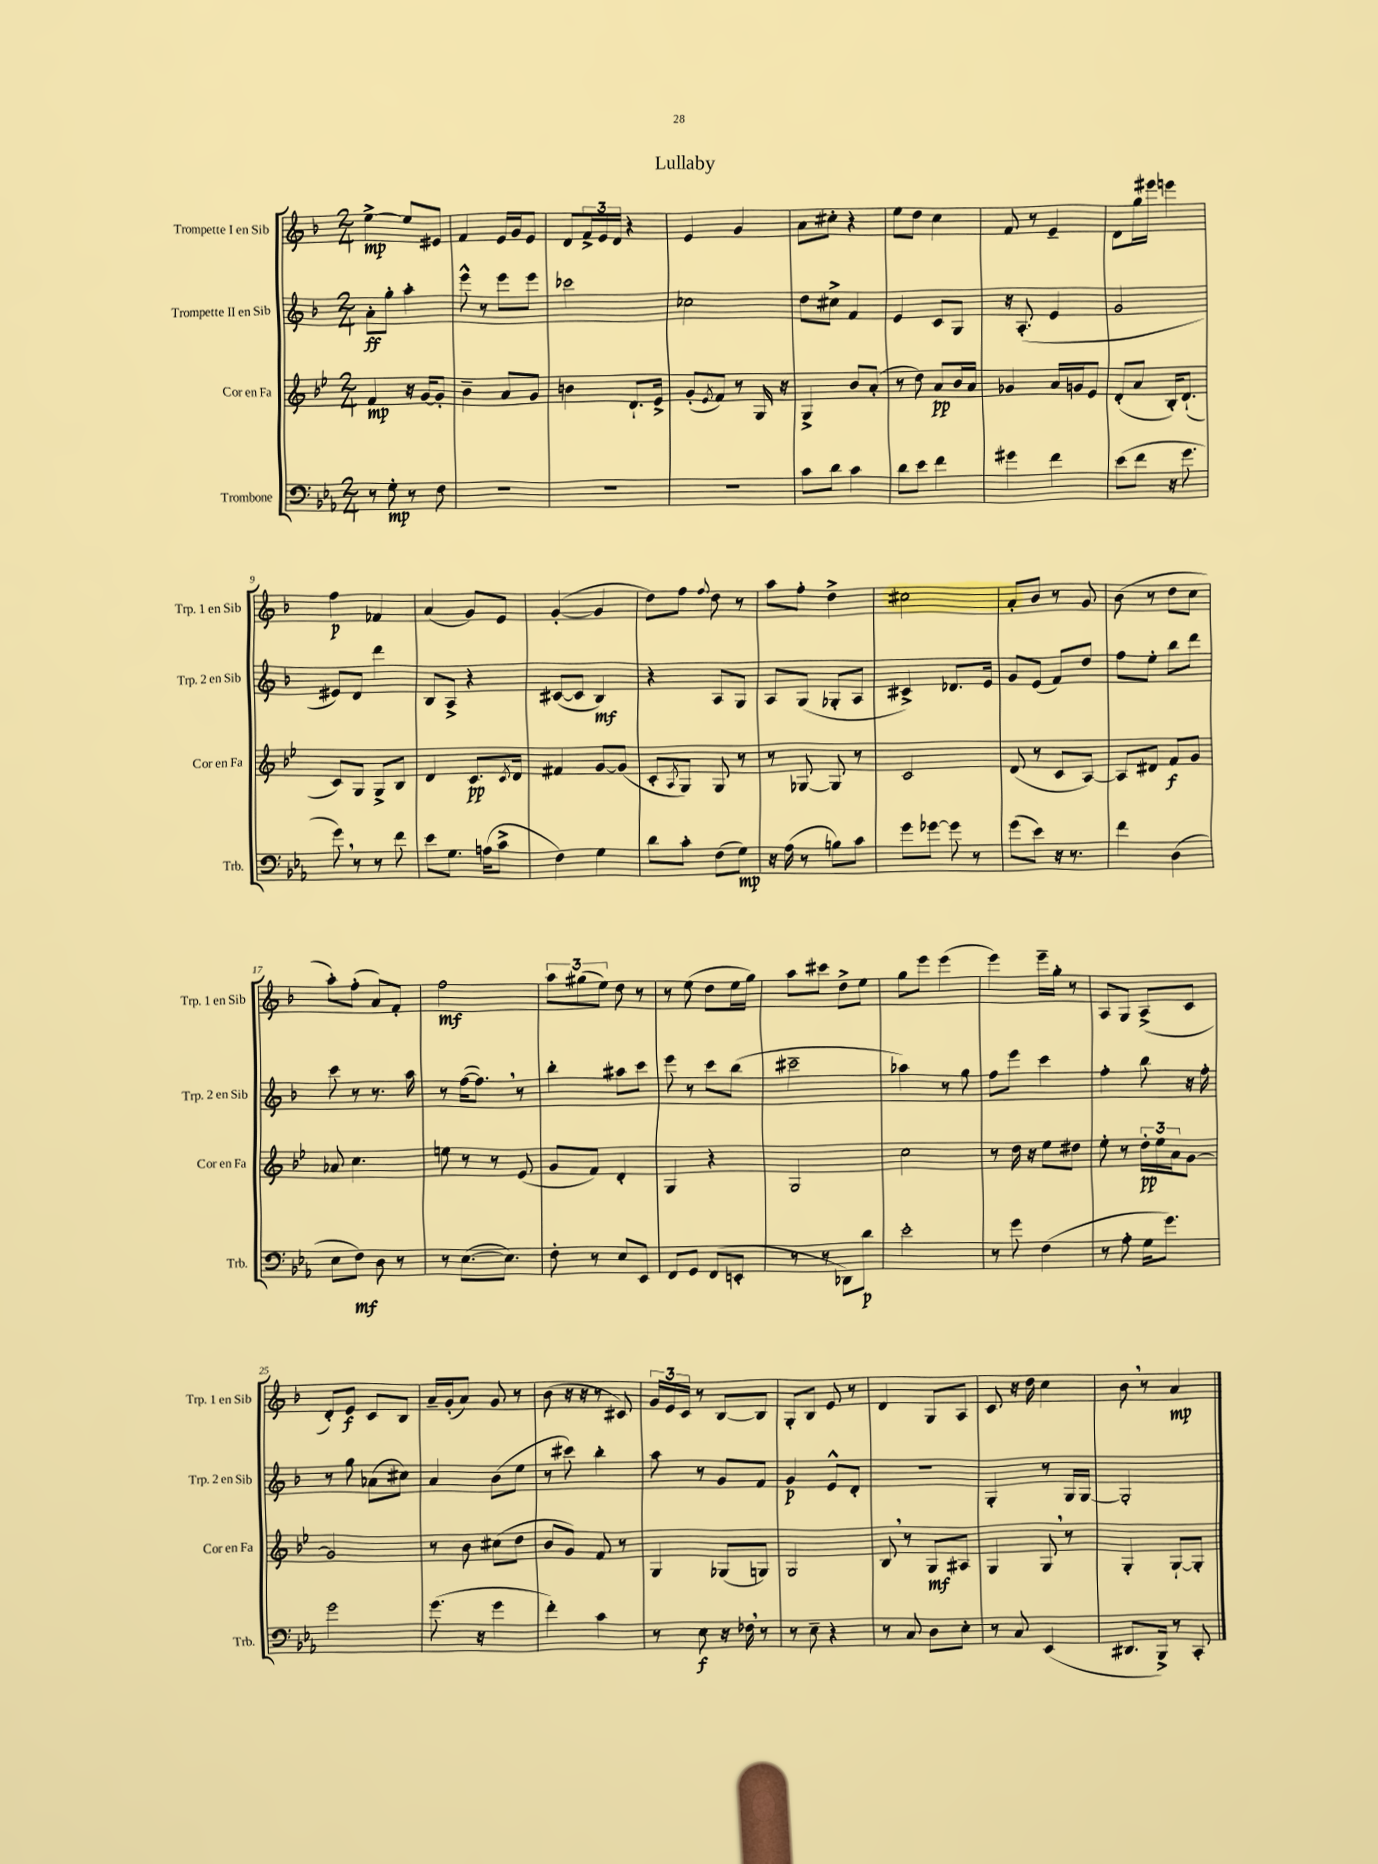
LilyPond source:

\header { title = "Lullaby" }
<<
\new StaffGroup <<
\new Staff = "s0" \with { instrumentName = "Trompette I en Sib" shortInstrumentName = "Trp. 1 en Sib" } {
    \clef treble \key f \major \numericTimeSignature \time 2/4
    e''4~->\mp e''8 eis'8 |
    f'4 e'16 g'16 e'8 |
    d'8 \tuplet 3/2 { f'16-> e'16 d'16 } r4 |
    e'4 g'4 |
    a'8 cis''8-. r4 |
    e''8 d''8 c''4 |
    f'8 r8 e'4-- |
    d'8 g''16 eis'''16 e'''4 |
    f''4\p fes'4 |
    a'4( g'8) e'8 |
    g'4~-.( g'4 |
    d''8) f''8 \appoggiatura { f''8 } d''8 r8 |
    a''8 f''8-. d''4-> |
    cis''2 |
    a'8-. bes'8 r8 g'8 |
    bes'8( r8 d''8 c''8 |
    a''8-.) f''8-.( a'8) f'8-. |
    f''2\mf |
    \tuplet 3/2 { a''8 gis''8( e''8) } d''8 r8 |
    r8 e''8( d''8 e''16 g''16) |
    a''8 cis'''8 d''8-> e''8 |
    g''8 e'''8 e'''4( |
    e'''4) e'''16-- g''16-. r8 |
    a8 g8 a8->( c'8 |
    d'8-.) e'8\f c'8 bes8 |
    a'16-- g'16-.( a'8) g'8 r8 |
    bes'8( r16 r16 r8 cis'8) |
    \tuplet 3/2 { g'16 e'16 c'16 } r8 bes8~ bes8 |
    g8-. bes8 e'8 r8 |
    d'4 g8 a8 |
    c'8 r16 d''16 c''4 |
    bes'8 \breathe r8 a'4\mp \bar "|." |
}
\new Staff = "s1" \with { instrumentName = "Trompette II en Sib" shortInstrumentName = "Trp. 2 en Sib" } {
    \clef treble \key f \major \numericTimeSignature \time 2/4
    a'8-.\ff g''8-. a''4-. |
    e'''8-^ r8 e'''8 e'''8 |
    ces'''2 |
    ces''2 |
    d''8 cis''8-> f'4 |
    e'4 c'8 g8 |
    r16 a8.-.( e'4 |
    g'2 |
    eis'8) d'8 d'''4 |
    bes8 a8-> r4 |
    cis'8~( cis'8 bes4\mf) |
    r4 a8 g8 |
    a8 g8( ges8-. a8 |
    cis'4->) des'8. e'16 |
    g'8 e'8( f'8) d''8 |
    f''8 e''8-. bes''8 d'''8 |
    c'''8 r8 r8. a''16 |
    r8 f''16~( f''8.) \breathe r8 |
    bes''4-. ais''8 c'''8 |
    e'''8 r8 c'''8 bes''8( |
    cis'''2-- |
    aes''4) r8 g''8 |
    f''8 e'''8 c'''4 |
    f''4-. bes''8 r16 f''16-. |
    r8 g''8 aes'8( cis''8) |
    a'4 bes'8( e''8 |
    r8 cis'''8) bes''4-. |
    a''8 r8 g'8 f'8 |
    g'4\p e'8-^ d'8-. |
    R2 |
    g4-. r8 g16 g16~ |
    g2-. \bar "|." |
}
\new Staff = "s2" \with { instrumentName = "Cor en Fa" shortInstrumentName = "Cor en Fa" } {
    \clef treble \key bes \major \numericTimeSignature \time 2/4
    f'4\mp r16 g'16~ g'8-. |
    bes'4-- a'8 g'8 |
    b'4 d'8.-! ees'16-> |
    g'8-.( \acciaccatura { ees'8 } f'8) r8 g16 r16 |
    g4-> bes'8 a'8-.( |
    r8 d''8) a'8\pp bes'16 a'16 |
    ges'4 a'16 g'16 ees'8 |
    d'8-.( a'8 bes16-.) d'8.-!( |
    c'8) g8 g8-> bes8 |
    d'4 c'8.\pp \acciaccatura { c'8 } d'16 |
    fis'4 g'8~ g'8( |
    c'8-. \acciaccatura { a8 } g8) g8 r8 |
    r8 ges8~ ges8 r8 |
    c'2 |
    d'8( r8 c'8 a8~) |
    a8 dis'8 f'8\f g'8 |
    aes'8 c''4. |
    e''8 r8 r8 ees'8( |
    g'8 f'8) d'4-. |
    g4 r4 |
    g2 |
    c''2 |
    r8 d''16 r16 ees''8 dis''8 |
    ees''8-. r8 \tuplet 3/2 { d''16-.\pp ees''16 a'16 } g'8~ |
    g'2 |
    r8 bes'8 cis''8( d''8 |
    bes'8 g'8) f'8 r8 |
    g4 ges8( g8) |
    g2 |
    bes8 \breathe r8 g8\mf ais8 |
    g4 g8 \breathe r8 |
    g4-. g8~-! g8-. \bar "|." |
}
\new Staff = "s3" \with { instrumentName = "Trombone" shortInstrumentName = "Trb." } {
    \clef bass \key ees \major \numericTimeSignature \time 2/4
    r8 g8-.\mp r8 f8 |
    R2 |
    R2 |
    R2 |
    c'8 d'8 c'4 |
    d'8 ees'8 f'4 |
    gis'4 f'4 |
    ees'8( f'8 r16 g'8. |
    g'8) \breathe r8 r8 f'8 |
    ees'8 g8. a16( c'8-> |
    f4) g4 |
    d'8 c'8-. f8( g8\mp) |
    r16 aes16( r8 b8) c'8 |
    g'8 ges'8~ ges'8 r8 |
    g'8( ees'8) r16 r8. |
    f'4 d4( |
    ees8 f8\mf) d8 r8 |
    r8 ees8.~( ees8.) |
    f8-. r8 ees8 ees,8 |
    f,8 g,8 f,8( e,8-. |
    r8 r8 des,8) d'8\p |
    ees'2-. |
    r8 g'8 f4( |
    r8 aes8-. g16 g'8.) |
    g'2 |
    g'8.( r16 g'4 |
    f'4-.) c'4 |
    r8 ees8\f r16 fes16 \breathe r8 |
    r8 ees8-- r4 |
    r8 c8 d8 ees8-. |
    r8 c8 ees,4( |
    dis,8. bes,,16->) r8 c,8-. \bar "|." |
}
>>
>>
